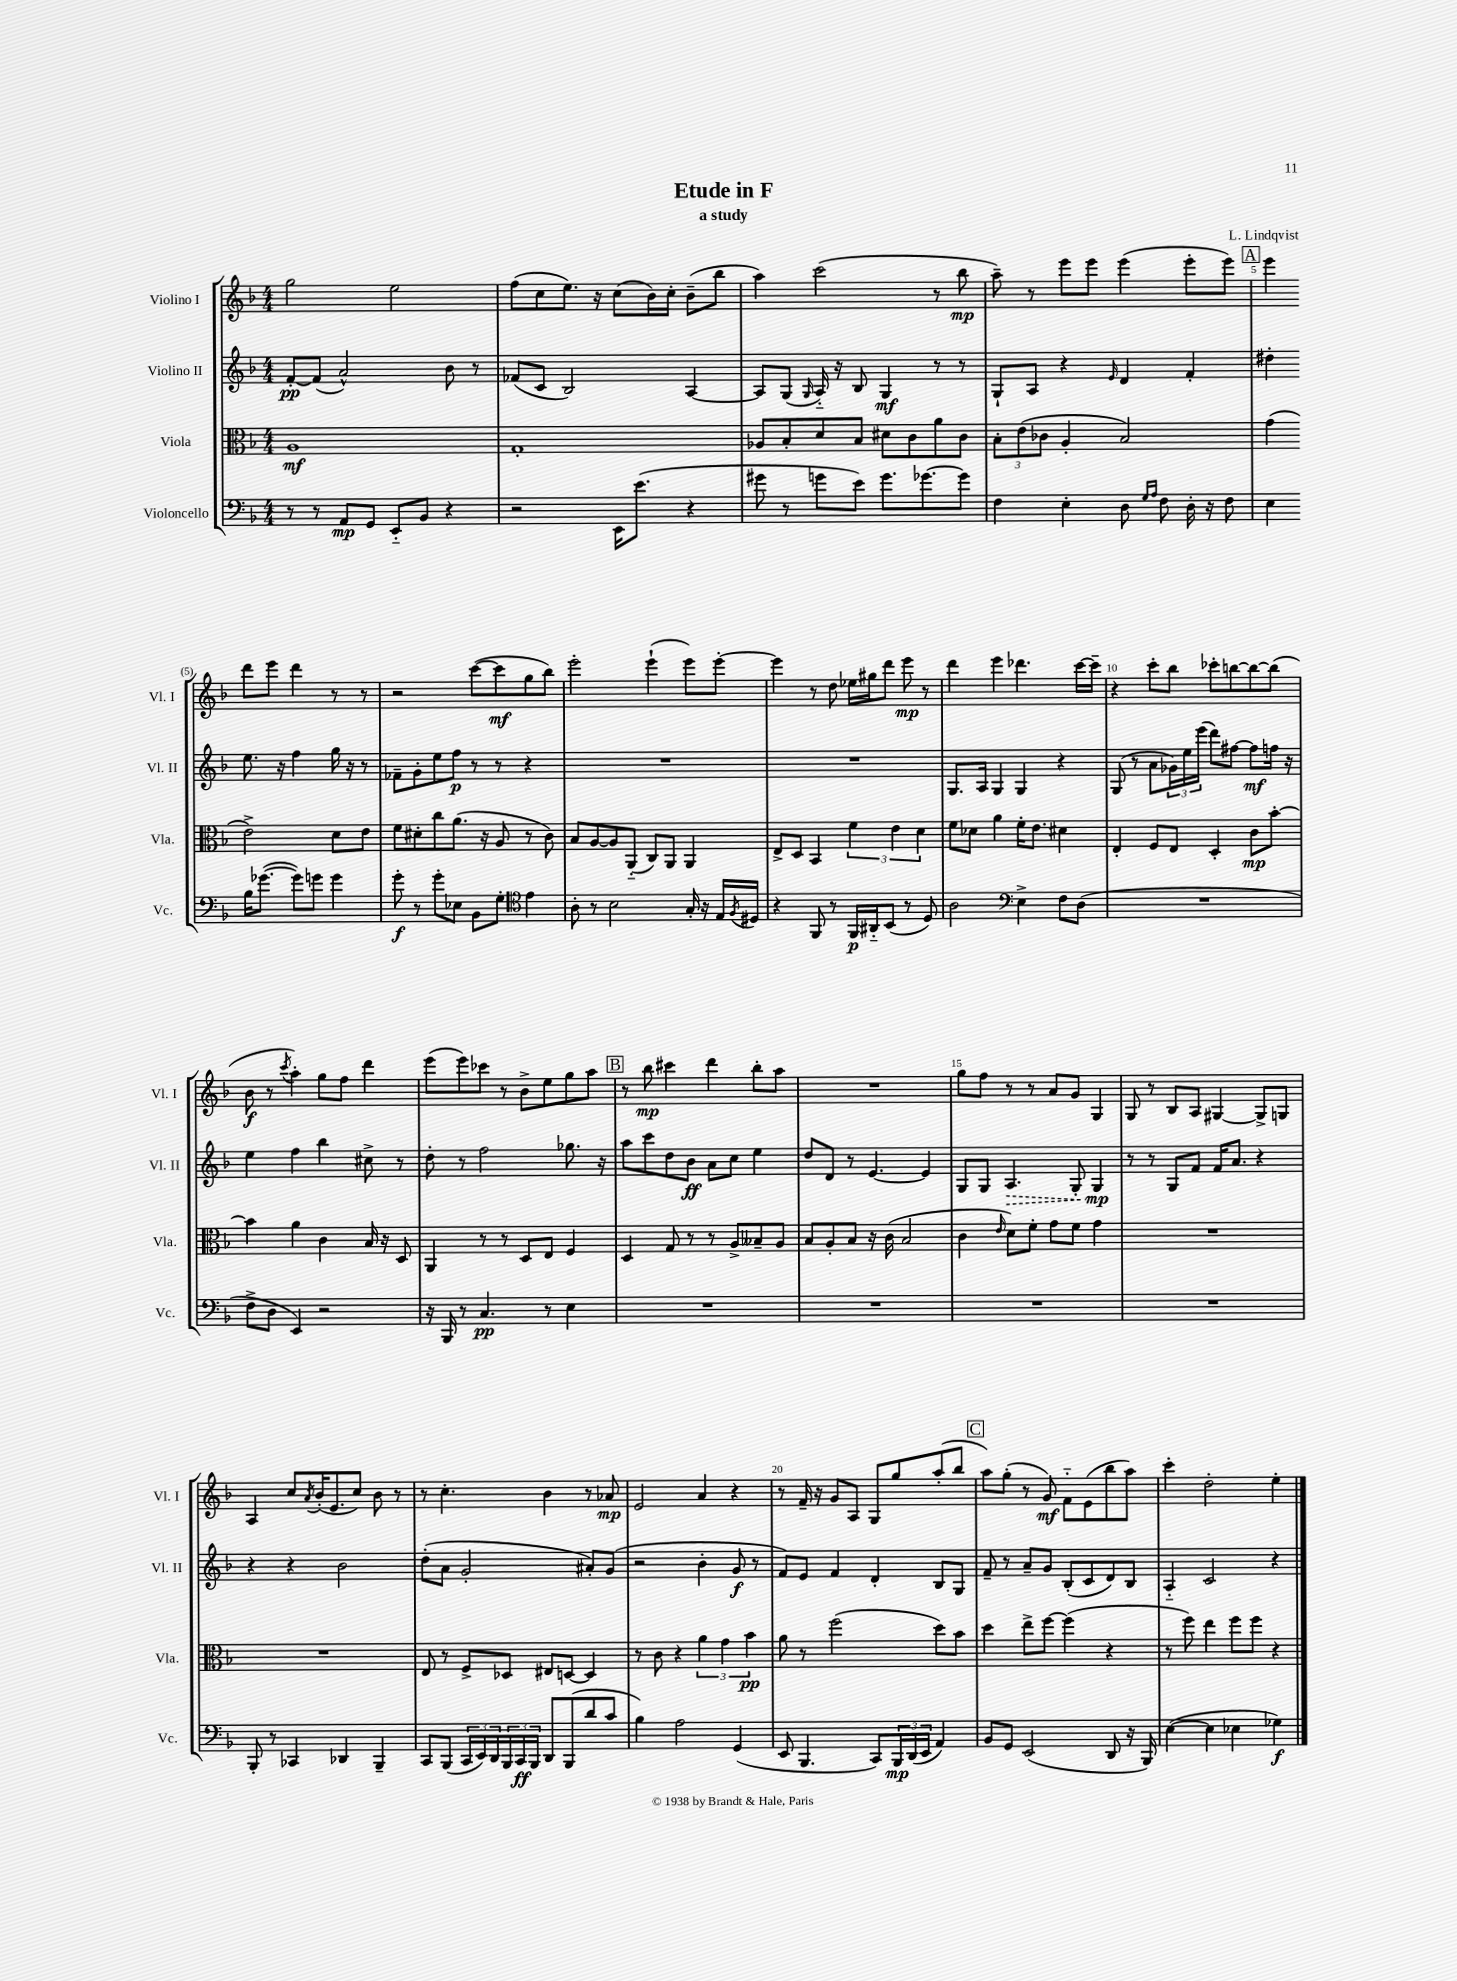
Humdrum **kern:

**kern	**kern	**kern	**kern
*staff4	*staff3	*staff2	*staff1
*clefF4	*clefC3	*clefG2	*clefG2
*k[b-]	*k[b-]	*k[b-]	*k[b-]
*M4/4	*M4/4	*M4/4	*M4/4
8r	1A	[8f'	2gg
8r	.	(8f]	.
8AA	.	2a^^)	.
8GG	.	.	.
8EE'~	.	.	2ee
8BB-	.	.	.
4r	.	8b-	.
.	.	8r	.
=	=	=	=
2r	1G'	(8f-	(8ff
.	.	8c	8cc
.	.	2B-)	8.ee)
.	.	.	16r
16EE	.	.	(8cc
(8.e	.	.	.
.	.	.	16b-)
.	.	.	16cc'
4r	.	[4A	(8b-~
.	.	.	8bb-
=	=	=	=
8g#	8A-	8A]	4aa)
8r	8B-'	(8G	.
.	.	16qqG	.
8g	8d	16A'~)	(2ccc
.	.	16r	.
8e)	8B-	8B-	.
8.g	8d#	4G	.
.	8c	.	.
[8.g-	.	.	.
.	8a	8r	8r
8g-]	8c	8r	8bb-
=	=	=	=
4F	12B-'	8G`	8aa~)
.	(12e	.	.
.	.	8A	8r
.	12c-	.	.
4E'	4A'	4r	8eee
.	.	.	8eee
.	.	16qqe	.
8D	2B-)	4d	(4eee
16qqG	.	.	.
16qqA	.	.	.
8F	.	.	.
16D'	.	4f'	8eee'
16r	.	.	.
8F	.	.	8eee)
=	=	=	=
4E	(4g	4dd#'	4eee
16B-	2e^)	8.ee	8ddd
([8.g-	.	.	.
.	.	.	8eee
.	.	16r	.
8g-])	.	4ff	4ddd
8g	.	.	.
4g	8d	16gg	8r
.	.	16r	.
.	8e	8r	8r
=	=	=	=
8g'	8f	8f-~	2r
8r	8d#'	8g'	.
8g'	8cc	8ee	.
8E-	(8.a	8ff	.
8BB-	.	8r	([8ccc
.	16r	.	.
8G'	8A	8r	8ccc]
*clefC4	*	*	*
4e	8r	4r	8gg
.	8c)	.	8bb-)
=	=	=	=
8A'	8B-	1r	2eee'
8r	[8A	.	.
2B-	8A]	.	.
.	(8AA'~	.	.
.	8C)	.	(4eee`
.	8AA	.	.
16G'	4AA	.	8eee)
16r	.	.	.
16E	.	.	[8eee'
8qF	.	.	.
16D#	.	.	.
=	=	=	=
4r	8E^	1r	4eee]
.	8D	.	.
8FF	4BB-	.	8r
8r	.	.	8dd
16FF	6f	.	16ee-
16AA#'~	.	.	16gg#
(8BB-	.	.	8ddd
.	6e	.	.
8r	.	.	8eee
.	6d	.	.
8D)	.	.	8r
=	=	=	=
2A	8f	8.G	4ddd
.	8d-	.	.
.	.	16A	.
.	4a	4G	4eee
*clefF4	*	*	*
4E^	16f'	4G	4.ddd-
.	8.e	.	.
8F	4d#	4r	.
(8D	.	.	[16ccc
.	.	.	16ccc~]
=	=	=	=
1r	4E'	(8G	4r
.	.	8r	.
.	8F	8a	8ccc'
.	8E	24g-)	8bb-
.	.	24ee	.
.	.	(24eee	.
.	4D'	8ddd)	8ccc-'
.	.	[8ff#	[8bb
.	8c	8ff#]	8bb_
.	[8b-'	16ff	(8bb]
.	.	16r	.
=	=	=	=
8F^	4b-]	4ee	8b-
8D	.	.	8r
.	.	.	8qccc
4EE)	4a	4ff	4aa')
2r	4c	4bb-	8gg
.	.	.	8ff
.	16B-	8cc#^	4ddd
.	16r	.	.
.	8D	8r	.
=	=	=	=
16r	4AA	8dd'	(8eee
16BBB-	.	.	.
8r	.	8r	8eee)
4.C	8r	2ff	8ccc-
.	8r	.	8r
.	8D	.	8b-^
8r	8E	.	8ee
4E	4F	8.gg-	8gg
.	.	.	8aa
.	.	16r	.
=	=	=	=
1r	4D	8aa	8r
.	.	8ccc	8bb-
.	8G	8dd	4ccc#
.	8r	8b-	.
.	8r	8a	4ddd
.	8A^	8cc	.
.	8B--~	4ee	8bb-'
.	8A	.	8aa
=	=	=	=
1r	8B-	8dd	1r
.	8A'	8d	.
.	8B-	8r	.
.	16r	[4.e	.
.	(16c	.	.
.	2B-	.	.
.	.	4e]	.
=	=	=	=
1r	4c	8G	8gg
.	.	8G	8ff
.	16qqe	.	.
.	8d)	4.A	8r
.	8f'	.	8r
.	8g	.	8a
.	8f	8G'	8g
.	4g	4G	4G
=	=	=	=
1r	1r	8r	8G
.	.	8r	8r
.	.	8G	8B-
.	.	8f	8A
.	.	16f	[4G#
.	.	8.a	.
.	.	4r	8G#^]
.	.	.	8G
=	=	=	=
8BBB-'	1r	4r	4A
8r	.	.	.
4CC-	.	4r	8cc
.	.	.	8qa
.	.	.	(16b-'
.	.	.	8.e
4DD-	.	2b-	.
.	.	.	8cc)
4BBB-~	.	.	8b-
.	.	.	8r
=	=	=	=
8CC	8E	(8dd'	8r
(8BBB-	8r	8a	4.cc'
24CC	8F^	2g'	.
24EE)	.	.	.
24DD	.	.	.
24BBB-	8D-	.	.
24CC	.	.	.
24BBB-	.	.	.
8DD	8E#	.	4b-
(8BBB-	[8D	.	.
8d	4D]	8a#')	8r
8c	.	(8g	8a-
=	=	=	=
4B-)	8r	2r	2e
.	8c	.	.
2A	4r	.	.
.	6a	4b-'	4a
.	6g	.	.
(4GG	.	8g	4r
.	6b-	.	.
.	.	8r	.
=	=	=	=
8EE	8a	8f)	8r
4.BBB-	8r	8e	16f~
.	.	.	16r
.	(2ff	4f	8g
.	.	.	8A
8CC)	.	4d'	8G
24BBB-	.	.	8gg
(24DD	.	.	.
24EE	.	.	.
4AA)	8dd)	8B-	(8aa'
.	8b-	8G	8bb-
=	=	=	=
8BB-	4dd	8f~	8aa)
8GG	.	8r	(8gg'
(2EE	8ee^	8a~	8r
.	[8ff	8g	8g)
.	(4ff]	(8B-'	8f'~
.	.	8c	(8e
8DD	4r	8d)	8bb-
16r	.	8B-	8aa)
16BBB-)	.	.	.
=	=	=	=
([4E	8r	4A'~	4ccc'
.	8ff)	.	.
4E]	4ee	2c	2dd'
4E-	8ff	.	.
.	8ff	.	.
4G-)	4r	4r	4ee'
==	==	==	==
*-	*-	*-	*-
